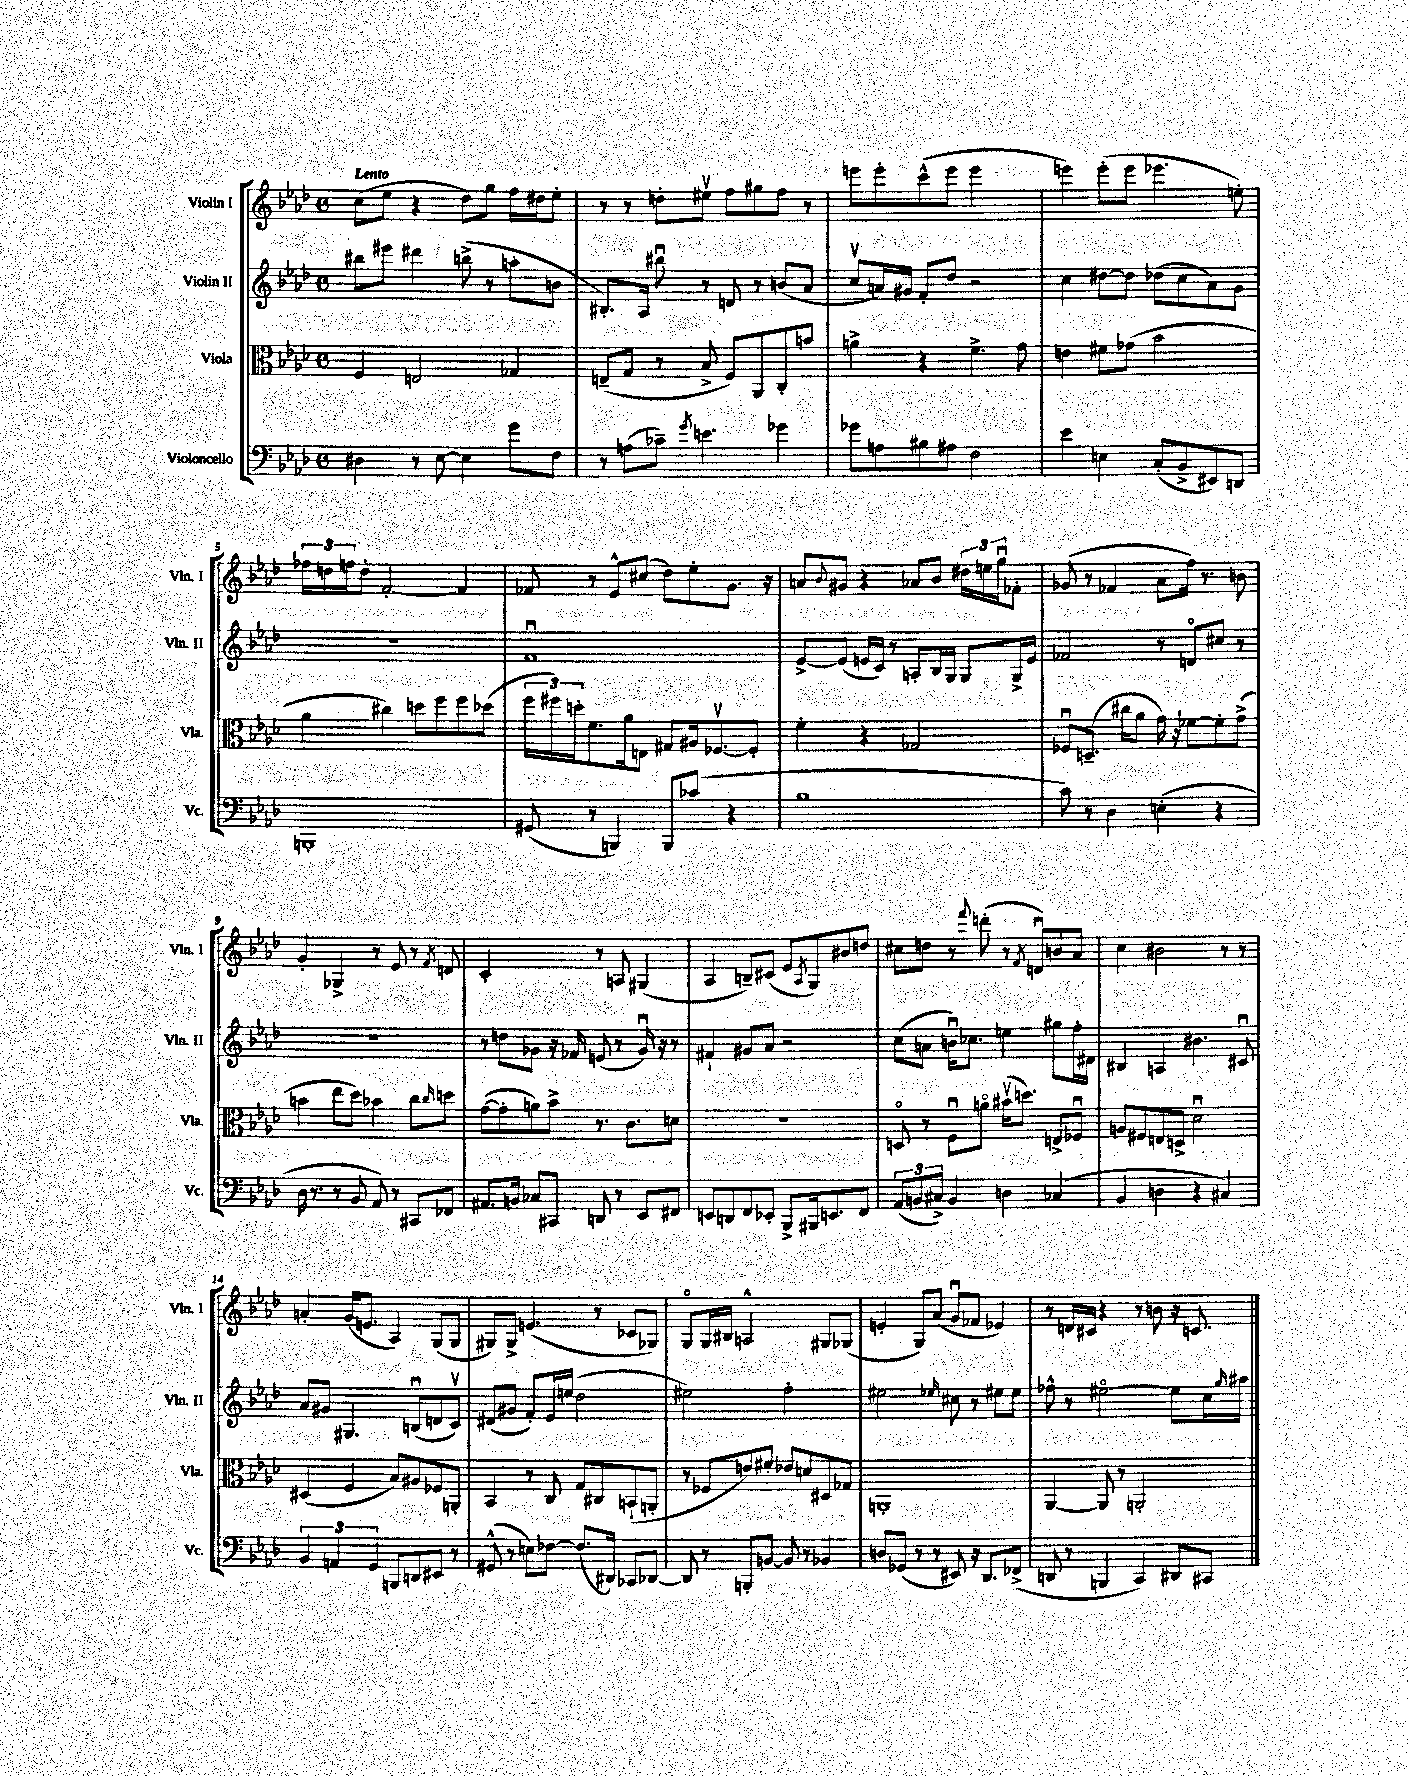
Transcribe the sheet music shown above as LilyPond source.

<<
\new StaffGroup <<
\new Staff = "s0" \with { instrumentName = "Violin I" shortInstrumentName = "Vln. I" } {
    \clef treble \key aes \major \defaultTimeSignature \time 4/4 \tempo "Lento"
    c''8( ees''8 r4 des''8) g''8 f''16 dis''16 ees''8-. |
    r8 r8 d''8-. eis''8\upbow f''8 gis''8 f''8 r8 |
    e'''8 e'''8-. c'''8-^( e'''8 e'''2 |
    e'''4) e'''8-.( e'''8 ees'''4. e''8-.) |
    \tuplet 3/2 { fes''16 d''16 f''16 } d''8-. f'2~-. f'4 |
    fes'8 r8 ees'8-^ cis''8( des''8) ees''8-. g'8. r16 |
    a'8 \appoggiatura { bes'8 } gis'8 r4 aes'8 bes'8 \tuplet 3/2 { dis''16 e''16 g''16\downbow } fes'8-. |
    ges'8( r8 fes'4 aes'8 f''16) r8. b'8 |
    g'4-. ges4-> r8 ees'8 r8 \acciaccatura { f'8 } d'8 |
    c'2-. r8 a8 gis4( |
    aes4 b8--) cis'8( ees'8 \acciaccatura { aes8 } g8) bis'8 d''8 |
    cis''8 d''8 r8 \appoggiatura { f'''8 } d'''8-.( r8 \acciaccatura { f'8 } d'8\downbow) b'8 aes'8 |
    c''4 bis'2 r8 r8 |
    a'4-. g'16( e'8. aes4) g8( g8 |
    gis8) gis8-> e'4.( r8 ces'8 ges8) |
    g8\flageolet g16 bis16 a2-^ gis8 ges8( |
    e'4-. g8) aes'8( g'8\downbow fes'8 ees'4) |
    r8 d'16 cis'16 r4 r8 b'8 r16 c'8. \bar "|." |
}
\new Staff = "s1" \with { instrumentName = "Violin II" shortInstrumentName = "Vln. II" } {
    \clef treble \key aes \major \defaultTimeSignature \time 4/4
    bis''8 eis'''8 dis'''4 b''8->( r8 a''8-. b'8 |
    bis8.-.) aes16 bis''8\downbow r8 d'8 r8 b'8( aes'8 |
    c''8\upbow a'16) gis'16 f'8-. des''8 r2 |
    c''4 dis''8~ dis''8 des''8( c''8 aes'8) g'8 |
    R1 |
    f'1\downbow |
    ees'8~-> ees'8( e'16 c'16) r8 a8-. bes16 g16 g8 g16-> e'16 |
    fes'2 r8 d'8\flageolet cis''8 r8 |
    r1 |
    r8 d''8 ges'8 r16 fes'16 e'8( r8 ges'16\downbow) r16 r8 |
    fis'4-! gis'8 aes'8 r2 |
    c''8( a'8 b'16\downbow) ces''8. e''4 gis''8 f''16-. dis'16 |
    bis4 a4 bis'4. cis'8\downbow |
    aes'8 gis'8 gis4. b8\downbow( d'8 c'8\upbow) |
    dis'8( gis'8 f'8-.) ees'16 e''16( des''2 |
    eis''2) f''2-. |
    eis''2 \grace { ees''16 } cis''8 r8 eis''8 eis''8 |
    fes''8-^ r8 eis''2~\flageolet eis''8 c''16 \grace { g''16 } ais''16 \bar "|." |
}
\new Staff = "s2" \with { instrumentName = "Viola" shortInstrumentName = "Vla." } {
    \clef alto \key aes \major \defaultTimeSignature \time 4/4
    f4 e2 ges4 |
    e8--( g8 r8 bes8-> f8) aes,8 c8-. b'8 |
    a'4-> r4 f'4.-> g'8 |
    e'4 fis'8 ges'8( bes'2 |
    aes'4 cis''4) d''8 f''8 f''8 des''8( |
    \tuplet 3/2 { f''16 fis''16) d''16-. } f'8. aes'16 e8 gis8 ais16 fes8.~\upbow fes8-. |
    f'4-. r4 ges2 |
    fes8\downbow d8.--( cis''16 aes'8 g'16) r16 fes'8~ fes'8-. g'8->( |
    b'4 ees''8 des''8) bes'4 c''8 \grace { c''16 } d''8 |
    g'8~( g'8-. a'8) bes'8-> r8. c'8. d'8 |
    R1 |
    d8\flageolet r8 f8\downbow a'8\flageolet bis'16\upbow( d''8.) e8-> fes8\downbow |
    a8 fis8 e8 d8-> des'2\downbow |
    dis4( f4 bes8) ais8 fes8 a,8-. |
    bes,4 r8 c8 g8 cis8 b,8-!( a,8-. |
    r8 fes8 e'8) fis'8-. ees'8 d'8 dis8 ges8 |
    a,1-. |
    aes,4~ aes,8 r8 a,2-. \bar "|." |
}
\new Staff = "s3" \with { instrumentName = "Violoncello" shortInstrumentName = "Vc." } {
    \clef bass \key aes \major \defaultTimeSignature \time 4/4
    dis4 r8 ees8~ ees4 g'8 f8 |
    r8 a8( ces'8--) \acciaccatura { g'8 } e'4. ges'4 |
    ges'8 a8 bis8 ais8 f2 |
    ees'4 e4 c8-.( bes,8-> eis,8) d,8 |
    b,,1-. |
    gis,8( r8 b,,4) b,,8 ces'8( r4 |
    bes1 |
    c'8) r8 des4 e4-.( r4 |
    des16 r8. r8 bes,8 aes,8) r8 cis,8 fes,8 |
    ais,8. b,16 ces8 cis,8 d,8 r8 ees,8 fis,8 |
    e,8 d,8 f,8 ees,8-. bes,,8-> bis,,16 e,8. f,8 |
    \tuplet 3/2 { aes,8( b,8 cis8->) } b,4 d4 ces4( |
    bes,4 d4 r4 cis4) |
    \tuplet 3/2 { bes,4 a,4 g,4 } b,,8 d,8 eis,8 r8 |
    gis,8-^( r8 e8) fes8~ fes8.( dis,16) ces,8 des,8~ |
    des,8 r8 b,,8-. b,8~ b,8 r8 bes,4 |
    d8 ges,8( r8 r8 eis,8) r16 des,8. fes,8->( |
    d,8 r8 b,,4 c,4) dis,8 cis,8 \bar "|." |
}
>>
>>
